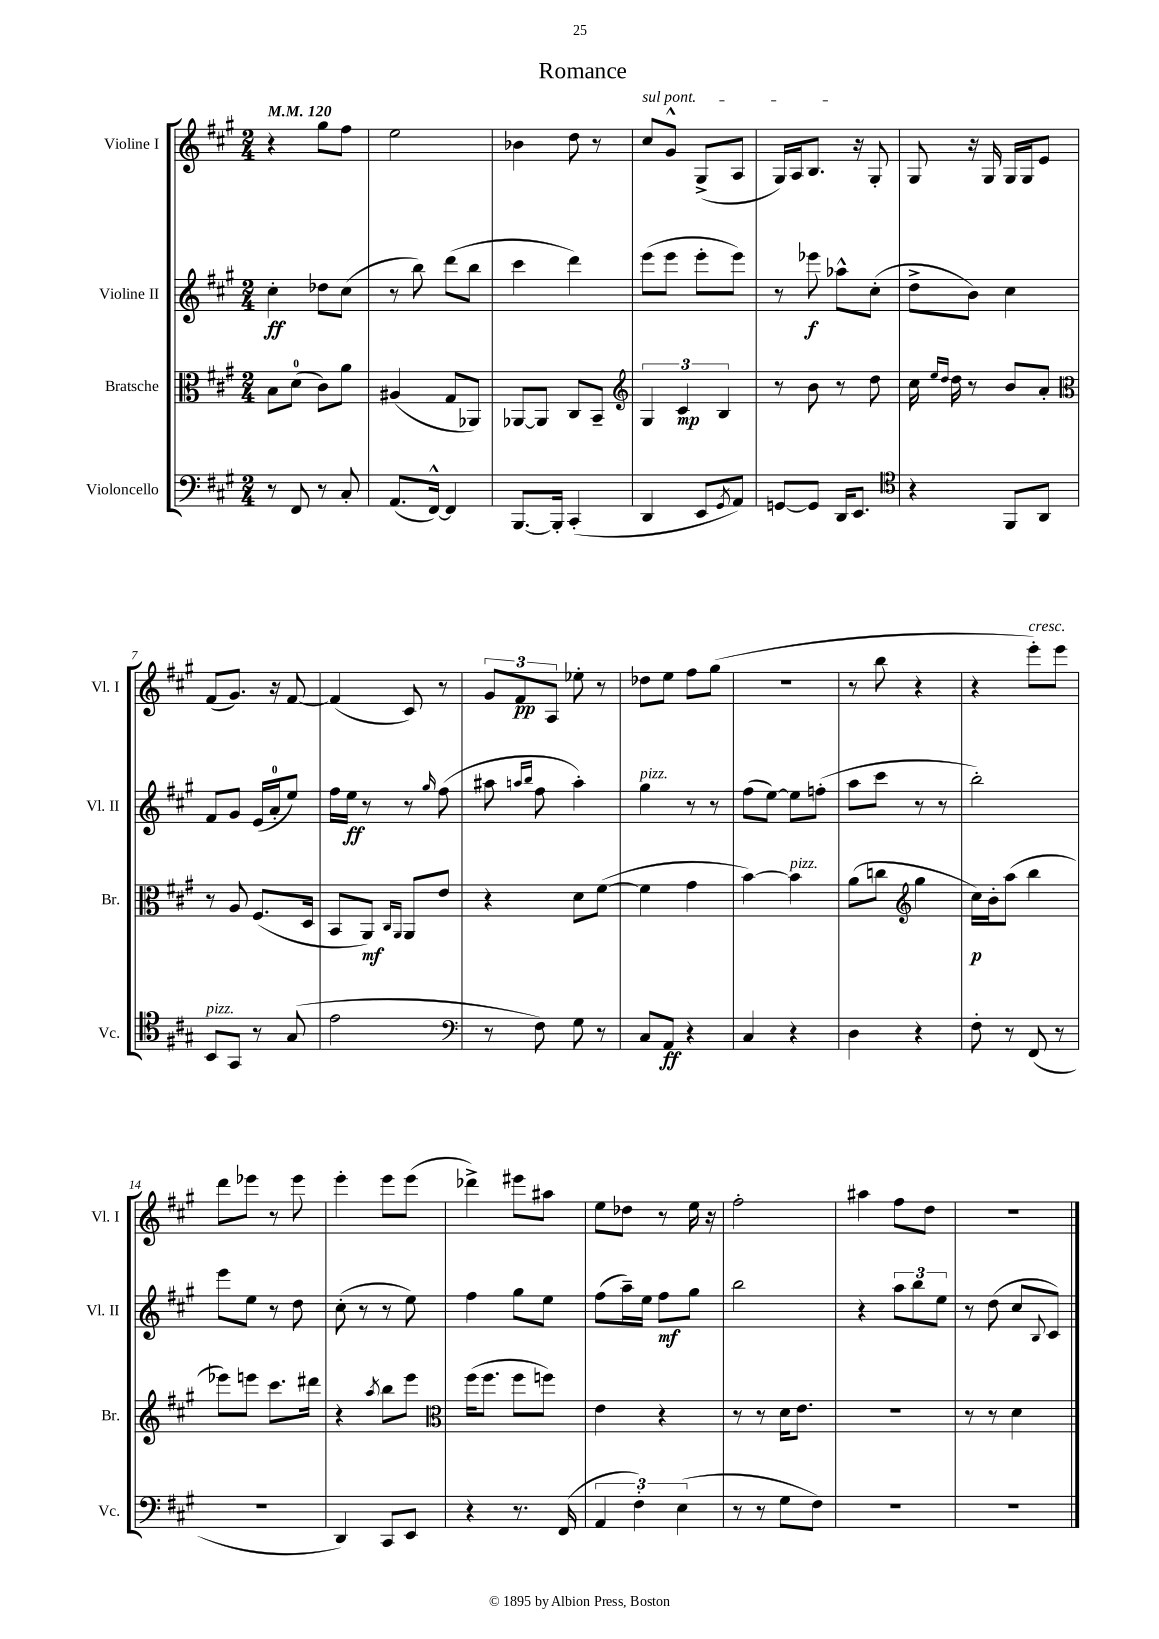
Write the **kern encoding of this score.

**kern	**kern	**kern	**kern
*staff4	*staff3	*staff2	*staff1
*clefF4	*clefC3	*clefG2	*clefG2
*k[f#c#g#]	*k[f#c#g#]	*k[f#c#g#]	*k[f#c#g#]
*M2/4	*M2/4	*M2/4	*M2/4
*MM120	*MM120	*MM120	*MM120
8r	8B\L	4cc#'\	4r
8FF#/	(8d\J	.	.
8r	8c#\L)	8dd-\L	8gg#\L
8C#'/	8a\J	(8cc#\J	8ff#\J
=	=	=	=
(8.AA/L	(4A#/	8r	2ee\
.	.	8bb\)	.
[16FF#^^/Jk)	.	.	.
4FF#/]	8G#/L	(8ddd\L	.
.	8AA-/J)	8bb\J	.
=	=	=	=
[8.BBB/L	[8AA-/L	4ccc#\	4b-\
.	8AA-/]J	.	.
16BBB'/]Jk	.	.	.
(4CC#'/	8C#/L	4ddd\)	8dd\
.	8BB~/J	.	8r
=	=	=	=
*	*clefG2	*	*
4DD/	6G#/	(8eee\L	8cc#/L
.	.	8eee\J	8g#^^/J
.	6c#/	.	.
8EE/L	.	8eee'\L	(8G#^/L
.	6B/	.	.
8qGG#/	.	.	.
8AA/J)	.	8eee\J)	8A/J
=	=	=	=
[8GG/L	8r	8r	16G#/LL)
.	.	.	16A/J
8GG/]J	8b\	8eee-\	8.B/J
16DD/LK	8r	8aa-^^\L	.
8.EE/J	.	.	16r
.	8dd\	(8cc#'\J	8G#'/
=	=	=	=
*clefC4	*	*	*
4r	16cc#\	8dd^\L	8G#/
.	16qqee/LL	.	.
.	16qqdd/JJ	.	.
.	16dd\	.	.
.	8r	8b\J)	16r
.	.	.	16G#/
8FF#/L	8b/L	4cc#\	16G#/LL
.	.	.	16G#/J
8AA/J	8a'/J	.	8e/J
=	=	=	=
*	*clefC3	*	*
8BB/L	8r	8f#/L	(8f#/L
8GG#/J	8A/	8g#/J	8.g#/J)
8r	(8.F#/L	(16e/LL	.
.	.	16a'/J	16r
(8G#/	.	8ee/J)	[8f#/
.	16D/Jk	.	.
=	=	=	=
2e\	8BB/L	16ff#\LL	(4f#/]
.	.	16ee\JJ	.
.	8AA/J)	8r	.
.	16qqC#/LL	.	.
.	16qqAA/JJ	.	.
.	8AA/L	8r	8c#/)
.	.	16qqgg#/	.
.	8e/J	(8ff#\	8r
=	=	=	=
*clefF4	*	*	*
8r	4r	8aa#\	12g#/L
.	.	.	12f#/
.	.	16qqaa/LL	.
.	.	16qqbb/JJ	.
8F#\)	.	8ff#\	.
.	.	.	12A/J
8G#\	8d\L	4aa'\)	8ee-'\
8r	([8f#\J	.	8r
=	=	=	=
8C#/L	4f#\]	4gg#\	8dd-\L
8AA/J	.	.	8ee\J
4r	4g#\	8r	8ff#\L
.	.	8r	(8gg#\J
=	=	=	=
4C#/	[4b\)	(8ff#\L	2r
.	.	[8ee\J)	.
4r	4b\]	8ee\]L	.
.	.	(8ff'\J	.
=	=	=	=
4D\	(8a\L	8aa\L	8r
.	8cc\J	8ccc#\J	8bb\
*	*clefG2	*	*
4r	4gg#\	8r	4r
.	.	8r	.
=	=	=	=
8F#'\	16cc#\LL)	2bb'\)	4r
.	16b'\J	.	.
8r	(8aa\J	.	.
(8FF#/	4bb\	.	8eee'\L)
8r	.	.	8eee\J
=	=	=	=
2r	8eee-\L)	8eee\L	8ddd\L
.	8eee\J	8ee\J	8eee-\J
.	8.ccc#\L	8r	8r
.	.	8dd\	8eee-\
.	16ddd#\Jk	.	.
=	=	=	=
4DD/)	4r	(8cc#'\	4eee'\
.	.	8r	.
.	8qaa/	.	.
8CC#/L	8bb\L	8r	8eee\L
8EE/J	8eee\J	8ee\)	(8eee\J
=	=	=	=
*	*clefC3	*	*
4r	(16ff#\LK	4ff#\	4ddd-^\)
.	8.ff#\J	.	.
8.r	8ff#\L	8gg#\L	8eee#\L
.	8ff\J)	8ee\J	8aa#\J
(16FF#/	.	.	.
=	=	=	=
6AA/	4e\	(8ff#\L	8ee\L
.	.	16aa~\L)	8dd-\J
6F#'\)	.	.	.
.	.	16ee\JJ	.
.	4r	8ff#\L	8r
(6E\	.	.	.
.	.	8gg#\J	16ee\
.	.	.	16r
=	=	=	=
8r	8r	2bb\	2ff#'\
8r	8r	.	.
8G#\L	16d\LK	.	.
.	8.e\J	.	.
8F#\J)	.	.	.
=	=	=	=
2r	2r	4r	4aa#\
.	.	12aa\L	8ff#\L
.	.	12bb\	.
.	.	.	8dd\J
.	.	12ee\J	.
=	=	=	=
2r	8r	8r	2r
.	8r	(8dd\	.
.	4d\	8cc#/L	.
.	.	8qqB/	.
.	.	8c#/J)	.
==	==	==	==
*-	*-	*-	*-
